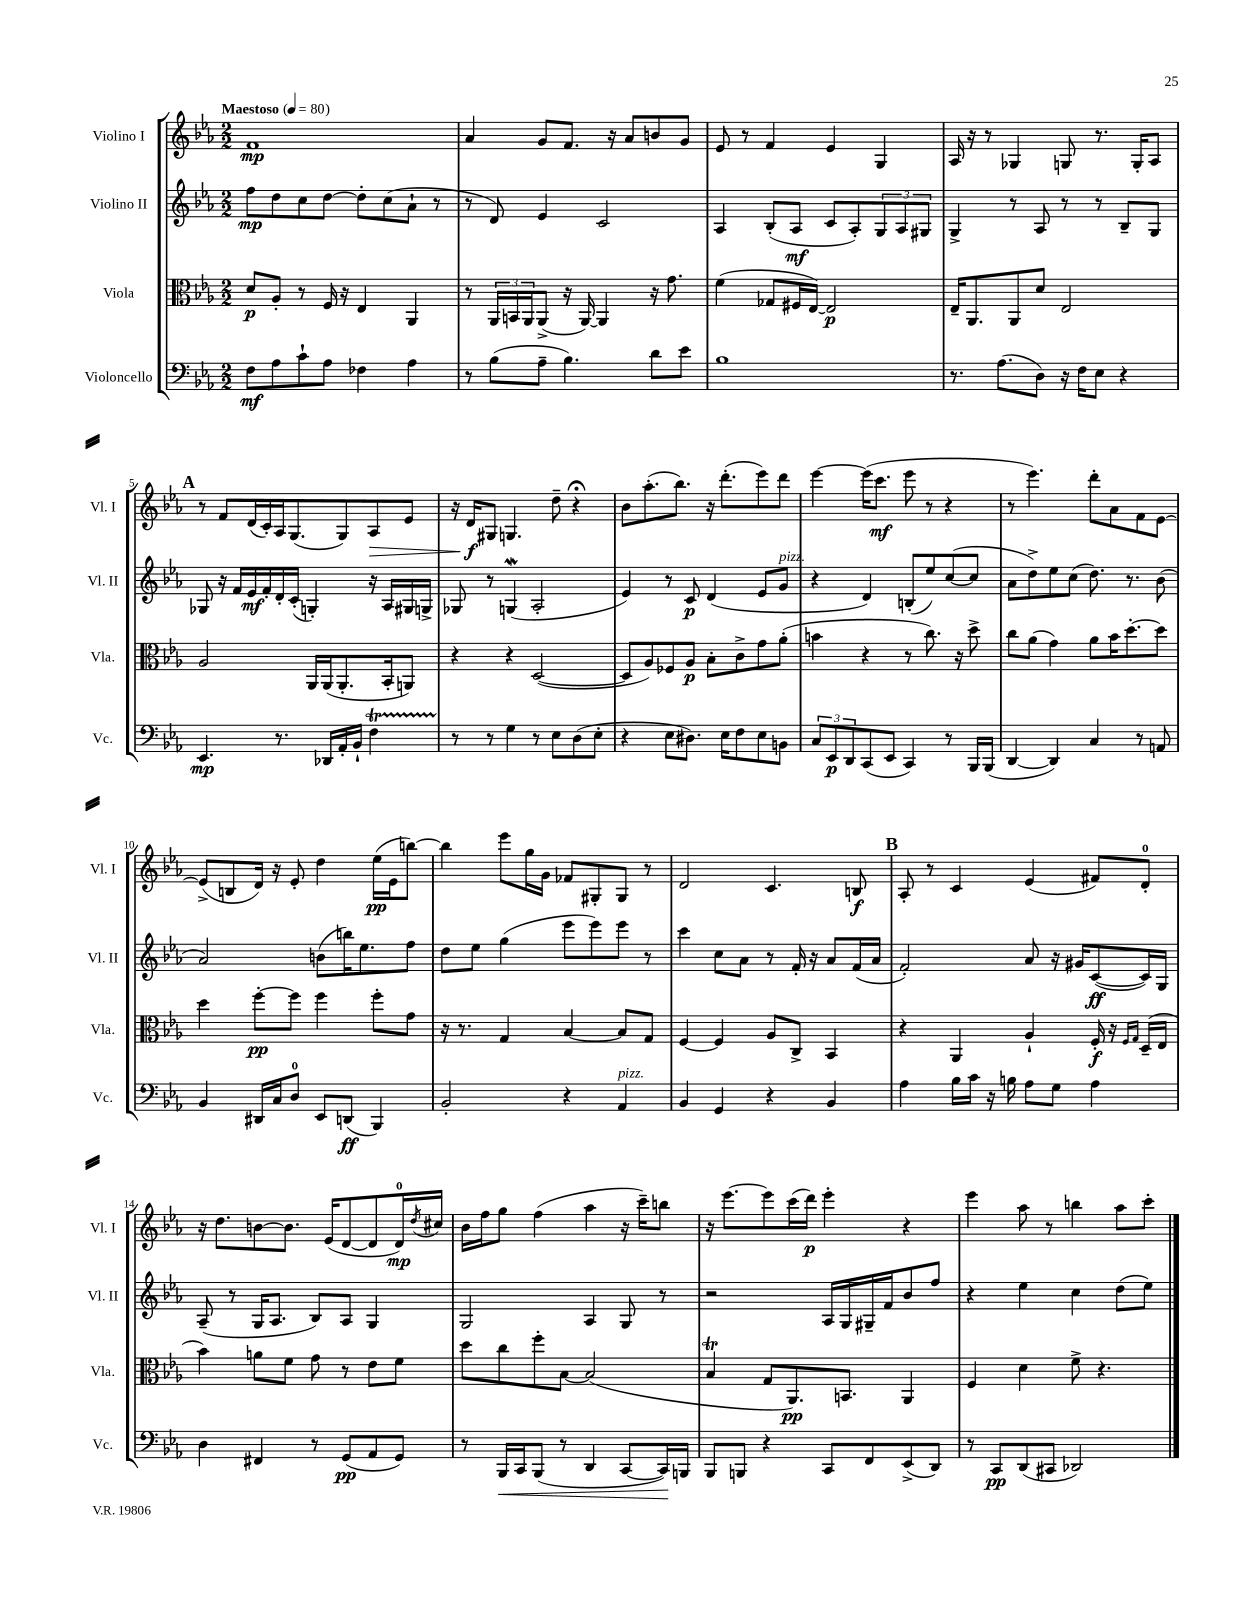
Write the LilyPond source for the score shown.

<<
\new StaffGroup <<
\new Staff = "s0" \with { instrumentName = "Violino I" shortInstrumentName = "Vl. I" } {
    \clef treble \key ees \major \numericTimeSignature \time 2/2 \tempo "Maestoso" 4 = 80
    f'1\mp |
    aes'4 g'8 f'8. r16 aes'8 b'8 g'8 |
    ees'8 r8 f'4 ees'4 g4 |
    aes16 r16 r8 ges4 g8 r8. g16-. aes8 |
    \mark \markup { \bold "A" } r8 f'8 d'16( c'16-.) aes16 g8.( g8) aes8\> ees'8 |
    r16 d'16\f\! gis8 g4. d''8-- r4\fermata |
    bes'8 aes''8.-.( bes''8.) r16 d'''8.-.( ees'''8) d'''8 |
    ees'''4~ ees'''16( c'''8.\mf ees'''8 r8 r4 |
    r8 ees'''4.) d'''8-. aes'8 f'8 ees'8~ |
    ees'8->( b8 d'16) r16 ees'8-. d''4 ees''16\pp( ees'16 b''8~) |
    b''4 ees'''8 g''16 g'16 fes'8 gis8-. gis8 r8 |
    d'2 c'4. b8\f |
    \mark \markup { \bold "B" } aes8-. r8 c'4 ees'4( fis'8) d'8-0-. |
    r16 d''8. b'8~ b'8. ees'16( d'8~ d'8 d'16-0\mp) \acciaccatura { d''8 } cis''16 |
    bes'16 f''16 g''8 f''4( aes''4 r16 c'''16--) b''8 |
    r16 ees'''8.~ ees'''8 c'''16( d'''16\p) ees'''4-. r4 |
    ees'''4 aes''8 r8 b''4 aes''8 c'''8-. \bar "|." |
}
\new Staff = "s1" \with { instrumentName = "Violino II" shortInstrumentName = "Vl. II" } {
    \clef treble \key ees \major \numericTimeSignature \time 2/2
    f''8\mp d''8 c''8 d''8~ d''8-. c''8( aes'8-! r8 |
    r8 d'8) ees'4 c'2 |
    aes4 bes8-.( aes8\mf c'8 aes8-.) \tuplet 3/2 { g8 aes8 gis8 } |
    g4-> r8 aes8 r8 r8 bes8-- g8 |
    \mark \markup { \bold "A" } ges8 r16 f'16 ees'16\mf f'16-. d'16-. c'16-.( g4-.) r16 aes16 gis16 g16-> |
    ges8 r8 g4\mordent( aes2-. |
    ees'4) r8 c'8\p d'4( ees'8 g'8^\markup { \italic "pizz." } |
    r4 d'4) b8-.( ees''8) c''8~( c''8 |
    aes'8 d''8->) ees''8 c''8( d''8.) r8. bes'8( |
    aes'2) b'8( b''16) ees''8. f''8 |
    d''8 ees''8 g''4( ees'''8 ees'''8) ees'''8 r8 |
    c'''4 c''8 aes'8 r8 f'16-. r16 aes'8 f'16( aes'16 |
    \mark \markup { \bold "B" } f'2-.) aes'8 r16 gis'16 c'8~\ff( c'16) g16 |
    aes8--( r8 g16 aes8. bes8) aes8 g4 |
    g2 aes4 g8 r8 |
    r2 aes16 g16 gis16-- f'16 bes'8 f''8 |
    r4 ees''4 c''4 d''8( ees''8) \bar "|." |
}
\new Staff = "s2" \with { instrumentName = "Viola" shortInstrumentName = "Vla." } {
    \clef alto \key ees \major \numericTimeSignature \time 2/2
    d'8\p aes8-. r8 f16 r16 ees4 aes,4 |
    r8 \tuplet 3/2 { aes,16 b,16 aes,16 } aes,8->( r16 aes,16~) aes,4 r16 g'8. |
    f'4( ges8 fis16 ees16~) ees2\p |
    ees16-- aes,8. aes,8 d'8 ees2 |
    \mark \markup { \bold "A" } aes2 aes,16 aes,16( aes,8.-. bes,16-. a,8) |
    r4 r4 d2~( |
    d8 aes8) fes8 aes8\p bes8-. c'8-> g'8 aes'8-.( |
    b'4 r4 r8 c''8.) r16 d''8-> |
    c''8 aes'8( g'4) aes'8 bes'16 d''8.~-. d''8 |
    d''4 f''8~-.\pp f''8 f''4 f''8-. g'8 |
    r16 r8. g4 bes4~ bes8 g8 |
    f4~ f4 aes8 c8-> bes,4 |
    \mark \markup { \bold "B" } r4 aes,4 aes4-! f16-.\f r16 \grace { f16 g16 } d16--( ees16 |
    bes'4) a'8 f'8 g'8 r8 ees'8 f'8 |
    d''8 c''8 f''8-. bes8~ bes2( |
    bes4\trill g8 aes,8.\pp) b,8. aes,4 |
    f4 d'4 f'8-> r4. \bar "|." |
}
\new Staff = "s3" \with { instrumentName = "Violoncello" shortInstrumentName = "Vc." } {
    \clef bass \key ees \major \numericTimeSignature \time 2/2
    f8\mf aes8 c'8-! aes8 fes4 aes4 |
    r8 bes8( aes8-- bes4.) d'8 ees'8 |
    bes1 |
    r8. aes8.( d8) r16 f16 ees8 r4 |
    \mark \markup { \bold "A" } ees,4.\mp r8. des,16 aes,16-. bes,16-! f4\startTrillSpan |
    r8\stopTrillSpan r8 g4 r8 ees8 d8( ees8-. |
    r4 ees8 dis8.) ees16 f8 ees8 b,8 |
    \tuplet 3/2 { c8 ees,8\p d,8 } c,8( ees,8 c,4) r8 bes,,16 bes,,16( |
    d,4~ d,4) c4 r8 a,8 |
    bes,4 dis,16 c16 d8-0 ees,8 d,8\ff( bes,,4) |
    bes,2-. r4 aes,4^\markup { \italic "pizz." } |
    bes,4 g,4 r4 bes,4 |
    \mark \markup { \bold "B" } aes4 bes16 c'16 r16 b16 aes8 g8 aes4 |
    d4 fis,4 r8 g,8\pp( aes,8 g,8) |
    r8 bes,,16\< c,16 bes,,8( r8 d,4 c,8~ c,16\!) b,,16 |
    bes,,8 b,,8 r4 c,8 f,8 ees,8->( d,8) |
    r8 c,8\pp d,8( cis,8 des,2) \bar "|." |
}
>>
>>
